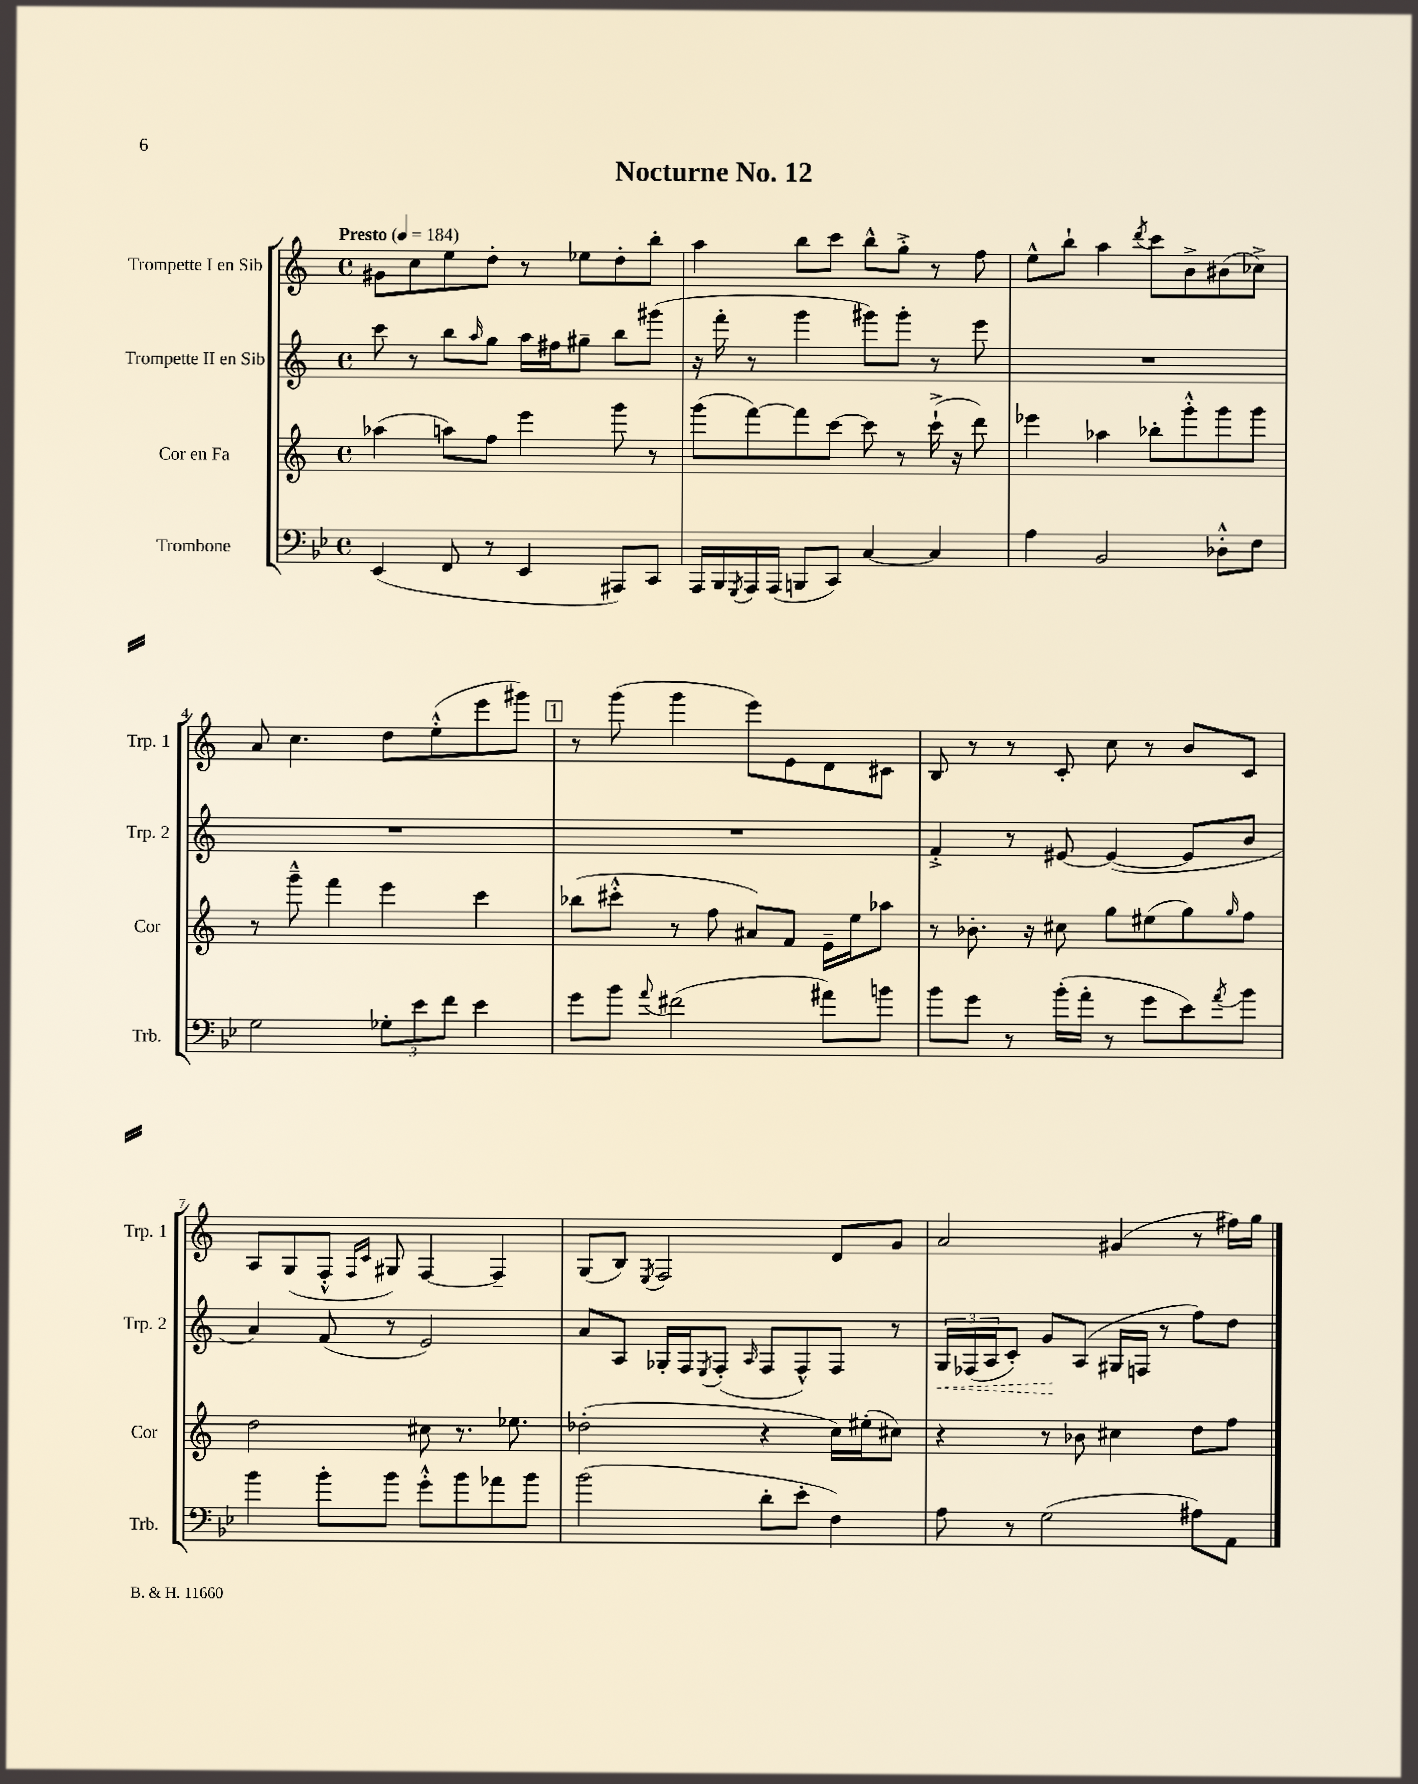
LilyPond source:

\header { title = "Nocturne No. 12" }
<<
\new StaffGroup <<
\new Staff = "s0" \with { instrumentName = "Trompette I en Sib" shortInstrumentName = "Trp. 1" } {
    \clef treble \key c \major \defaultTimeSignature \time 4/4 \tempo "Presto" 4 = 184
    gis'8 c''8 e''8 d''8-. r8 ees''8 d''8-. b''8-. |
    a''4 b''8 c'''8 b''8-^ g''8-.-> r8 f''8 |
    e''8-^ b''8-! a''4 \acciaccatura { d'''8 } c'''8 b'8-> bis'8( ces''8->) |
    a'8 c''4. d''8 e''8-.-^( e'''8 gis'''8) |
    \mark \markup { \box "1" } r8 g'''8( g'''4 e'''8) e'8 d'8 cis'8 |
    b8 r8 r8 c'8-. c''8 r8 b'8 c'8 |
    a8 g8( f8-.-^ \grace { f16 c'16 } gis8) f4~ f4-- |
    g8( b8) \acciaccatura { e8 } f2 d'8 g'8 |
    a'2 gis'4( r8 fis''16) g''16 \bar "|." |
}
\new Staff = "s1" \with { instrumentName = "Trompette II en Sib" shortInstrumentName = "Trp. 2" } {
    \clef treble \key c \major \defaultTimeSignature \time 4/4
    c'''8 r8 b''8 \grace { a''16 } g''8 a''16 fis''16 gis''8-- b''8 gis'''8( |
    r16 f'''16-. r8 g'''4 gis'''8) gis'''8-. r8 e'''8 |
    R1 |
    R1 |
    \mark \markup { \box "1" } R1 |
    f'4-.-> r8 eis'8~ eis'4~( eis'8 b'8 |
    a'4) f'8( r8 e'2) |
    a'8 a8 ges16-. f16 \acciaccatura { e8 } f8-.( \grace { a16 } f8 f8-^) f8 r8 |
    \tuplet 3/2 { \once \override Hairpin.style = #'dashed-line g16\< fes16( a16 } c'8-.) g'8\! a8( gis16 f16 r8 f''8) d''8 \bar "|." |
}
\new Staff = "s2" \with { instrumentName = "Cor en Fa" shortInstrumentName = "Cor" } {
    \clef treble \key c \major \defaultTimeSignature \time 4/4
    aes''4( a''8) f''8 e'''4 g'''8 r8 |
    g'''8( f'''8~) f'''8 c'''8~ c'''8 r8 c'''16-!->( r16 d'''8) |
    ees'''4 aes''4 bes''8-. g'''8-.-^ g'''8 g'''8 |
    r8 g'''8---^ f'''4 e'''4 c'''4 |
    \mark \markup { \box "1" } bes''8( cis'''8-.-^ r8 f''8 ais'8) f'8 e'16-- e''16 aes''8 |
    r8 bes'8.-. r16 cis''8 g''8 eis''8( g''8) \grace { g''16 } f''8 |
    d''2 cis''8 r8. ees''8. |
    des''2-.( r4 c''16) eis''16-.( cis''8) |
    r4 r8 bes'8 cis''4 d''8 f''8 \bar "|." |
}
\new Staff = "s3" \with { instrumentName = "Trombone" shortInstrumentName = "Trb." } {
    \clef bass \key bes \major \defaultTimeSignature \time 4/4
    ees,4( f,8 r8 ees,4 ais,,8) c,8 |
    a,,16 bes,,16 \acciaccatura { g,,8 } a,,16 a,,16( b,,8 c,8) c4~ c4 |
    a4 bes,2 des8-.-^ f8 |
    g2 \tuplet 3/2 { ges8-. ees'8 f'8 } ees'4 |
    \mark \markup { \box "1" } g'8 bes'8 \appoggiatura { a'8 } fis'2( ais'8) b'8 |
    bes'8 g'8 r8 bes'16-.( a'16-. r8 g'8 ees'8) \acciaccatura { a'8 } bes'8 |
    bes'4 bes'8-. bes'8 g'8-.-^ bes'8 aes'8 bes'8 |
    bes'2( d'8-. ees'8-. f4) |
    a8 r8 g2( ais8) a,8 \bar "|." |
}
>>
>>
